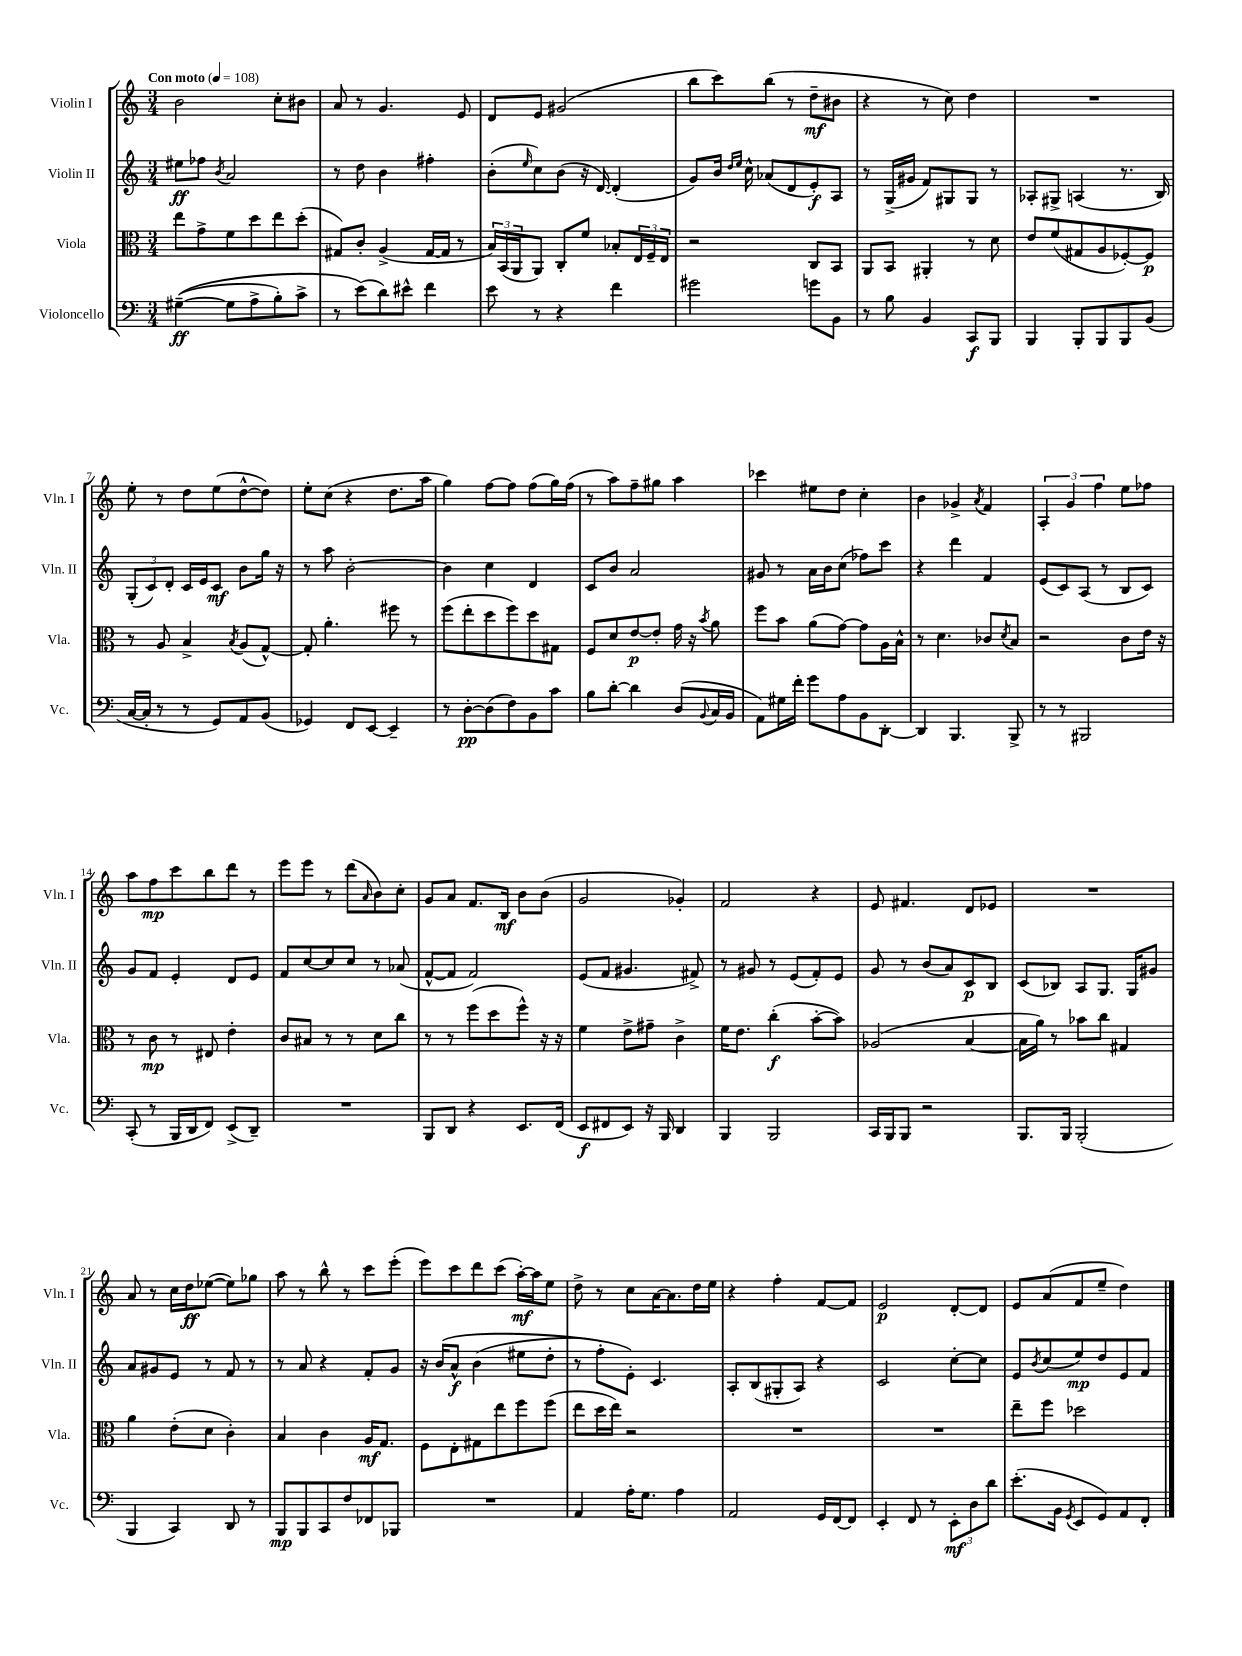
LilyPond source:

<<
\new StaffGroup <<
\new Staff = "s0" \with { instrumentName = "Violin I" shortInstrumentName = "Vln. I" } {
    \clef treble \key c \major \numericTimeSignature \time 3/4 \tempo "Con moto" 4 = 108
    b'2 c''8-. bis'8 |
    a'8 r8 g'4. e'8 |
    d'8 e'8 gis'2( |
    b''8 c'''8) b''8( r8 d''8--\mf bis'8 |
    r4 r8 c''8) d''4 |
    R2. |
    e''8-. r8 d''8 e''8( d''8~-^ d''8) |
    e''8-. c''8( r4 d''8. a''16 |
    g''4) f''8~ f''8 f''8( g''16) f''16( |
    r8 a''8) f''8-- gis''8 a''4 |
    ces'''4 eis''8 d''8 c''4-. |
    b'4 ges'4-> \acciaccatura { a'8 } f'4 |
    \tuplet 3/2 { a4-. g'4 f''4 } e''8 fes''8 |
    a''8 f''8\mp c'''8 b''8 d'''8 r8 |
    e'''8 e'''8 r8 d'''8( \grace { a'16 } b'8) c''8-. |
    g'8 a'8 f'8. b16\mf b'8 b'8( |
    g'2 ges'4-.) |
    f'2 r4 |
    e'8 fis'4. d'8 ees'8 |
    R2. |
    a'8 r8 c''16 d''16\ff ees''8~( ees''8) ges''8 |
    a''8 r8 b''8-^ r8 c'''8 e'''8-.( |
    e'''8) c'''8 d'''8 c'''8( a''16~-.\mf) a''16 e''8 |
    d''8-> r8 c''8 a'16~ a'8. d''16 e''16 |
    r4 f''4-. f'8~ f'8 |
    e'2\p d'8~-. d'8 |
    e'8 a'8( f'8 e''8-- d''4) \bar "|." |
}
\new Staff = "s1" \with { instrumentName = "Violin II" shortInstrumentName = "Vln. II" } {
    \clef treble \key c \major \numericTimeSignature \time 3/4
    eis''8\ff fes''8 \acciaccatura { b'8 } a'2 |
    r8 d''8 b'4 fis''4-. |
    b'8-.( \grace { e''16 } c''8) b'8( r16 d'16~) d'4-.( |
    g'8) b'16 \grace { d''16 e''16 } c''16-^ aes'8( d'8 e'8-.\f) a8 |
    r8 g16->( gis'16 f'8) gis8 gis8 r8 |
    aes8-. gis8-> a4( r8. b16) |
    \tuplet 3/2 { g8-.( c'8) d'8-. } c'16 e'16 c'8\mf b'8 g''16 r16 |
    r8 a''8 b'2~-. |
    b'4 c''4 d'4 |
    c'8 b'8 a'2 |
    gis'8 r8 a'16 b'16 c''8( fes''8) c'''8 |
    r4 d'''4 f'4 |
    e'8( c'8) a8( r8 b8 c'8) |
    g'8 f'8 e'4-. d'8 e'8 |
    f'8 c''8~ c''8 c''8 r8 aes'8( |
    f'8~-^ f'8 f'2) |
    e'8( f'8 gis'4. fis'8->) |
    r8 gis'8 r8 e'8( f'8-.) e'8 |
    g'8 r8 b'8( a'8) c'8\p b8 |
    c'8( bes8) a8 g8. g16 gis'8 |
    a'8 gis'8 e'8 r8 f'8 r8 |
    r8 a'8 r4 f'8-. g'8 |
    r16 b'16\( a'8-^\f b'4( eis''8 d''8-. |
    r8 f''8-.) e'8-.\) c'4. |
    a8-. b8( gis8-. a8) r4 |
    c'2 c''8~-. c''8 |
    e'8 \acciaccatura { b'8 } c''8( e''8\mp) d''8 e'8 f'8 \bar "|." |
}
\new Staff = "s2" \with { instrumentName = "Viola" shortInstrumentName = "Vla." } {
    \clef alto \key c \major \numericTimeSignature \time 3/4
    e''8 g'8-> f'8 d''8 e''8 d''8-.( |
    gis8) c'8-. a4->( gis16~ gis16 r8 |
    \tuplet 3/2 { b16) b,16( a,16 } a,8) c8-. f'8 bes8-. \tuplet 3/2 { e16 f16-- e16 } |
    r2 c8 b,8 |
    a,8 b,8 ais,4-. r8 d'8 |
    e'8 f'8( gis8 a8 fes8~-.) fes8\p |
    r8 a8 b4-> \acciaccatura { b8 } a8( g8~-^) |
    g8-. a'4.-. fis''8 r8 |
    f''8( e''8-. d''8 f''8) d''8 gis8 |
    f8 d'8 e'8~\p e'8-. g'16 r16 \acciaccatura { b'8 } a'8 |
    f''8 b'8 a'8( g'8~) g'8 a16 b16-^ |
    r8 d'4. ces'8 \acciaccatura { d'8 } b8 |
    r2 c'8 e'16 r16 |
    r8 c'8\mp r8 eis8 e'4-. |
    c'8 bis8 r8 r8 d'8 c''8 |
    r8 r8 f''8( d''8 f''8-^) r16 r16 |
    f'4 e'8-> gis'8-- c'4-> |
    f'16 e'8. c''4-.\f( b'8~-. b'8) |
    aes2( b4~ |
    b16 a'16) r8 bes'8 c''8 gis4 |
    a'4 e'8-.( d'8 c'4-.) |
    b4 c'4 a16\mf g8. |
    f8 e8-. gis8 e''8 f''8 f''8( |
    e''8 d''16 e''16) r2 |
    R2. |
    R2. |
    e''8-- f''8 des''2 \bar "|." |
}
\new Staff = "s3" \with { instrumentName = "Violoncello" shortInstrumentName = "Vc." } {
    \clef bass \key c \major \numericTimeSignature \time 3/4
    gis4~--\ff(\( gis8 a8-> b8-.) c'8-> |
    r8 e'8(\) d'8) eis'8-^ f'4 |
    e'8 r8 r4 f'4 |
    gis'2 g'8 b,8 |
    r8 b8 b,4 c,8\f b,,8 |
    b,,4 b,,8-. b,,8 b,,8 b,8( |
    c16~ c16-. r8 r8 g,8) a,8 b,8( |
    ges,4) f,8 e,8~ e,4-- |
    r8 d8~-.\pp d8( f8) b,8 c'8 |
    b8 d'8~-. d'4 d8( \appoggiatura { b,8 } c16 b,16 |
    a,8) gis16 f'16-. g'8 a8 b,8 d,8~-. |
    d,4 b,,4. b,,8-> |
    r8 r8 bis,,2 |
    c,8-.( r8 b,,16 d,16 f,8) e,8->( d,8--) |
    R2. |
    b,,8 d,8 r4 e,8. f,16( |
    e,8\f fis,8 e,8) r16 b,,16 d,4 |
    b,,4 b,,2 |
    c,16 b,,16 b,,8 r2 |
    b,,8. b,,16 b,,2-.( |
    b,,4 c,4) d,8 r8 |
    b,,8\mp b,,8 c,8 f8 fes,8 bes,,8 |
    R2. |
    a,4 a16-. g8. a4 |
    a,2 g,16 f,16~ f,8 |
    e,4-. f,8 r8 \tuplet 3/2 { e,8-.\mf d8 d'8 } |
    e'8.-.( b,16 \acciaccatura { g,8 } e,8 g,8) a,8 f,8-. \bar "|." |
}
>>
>>
